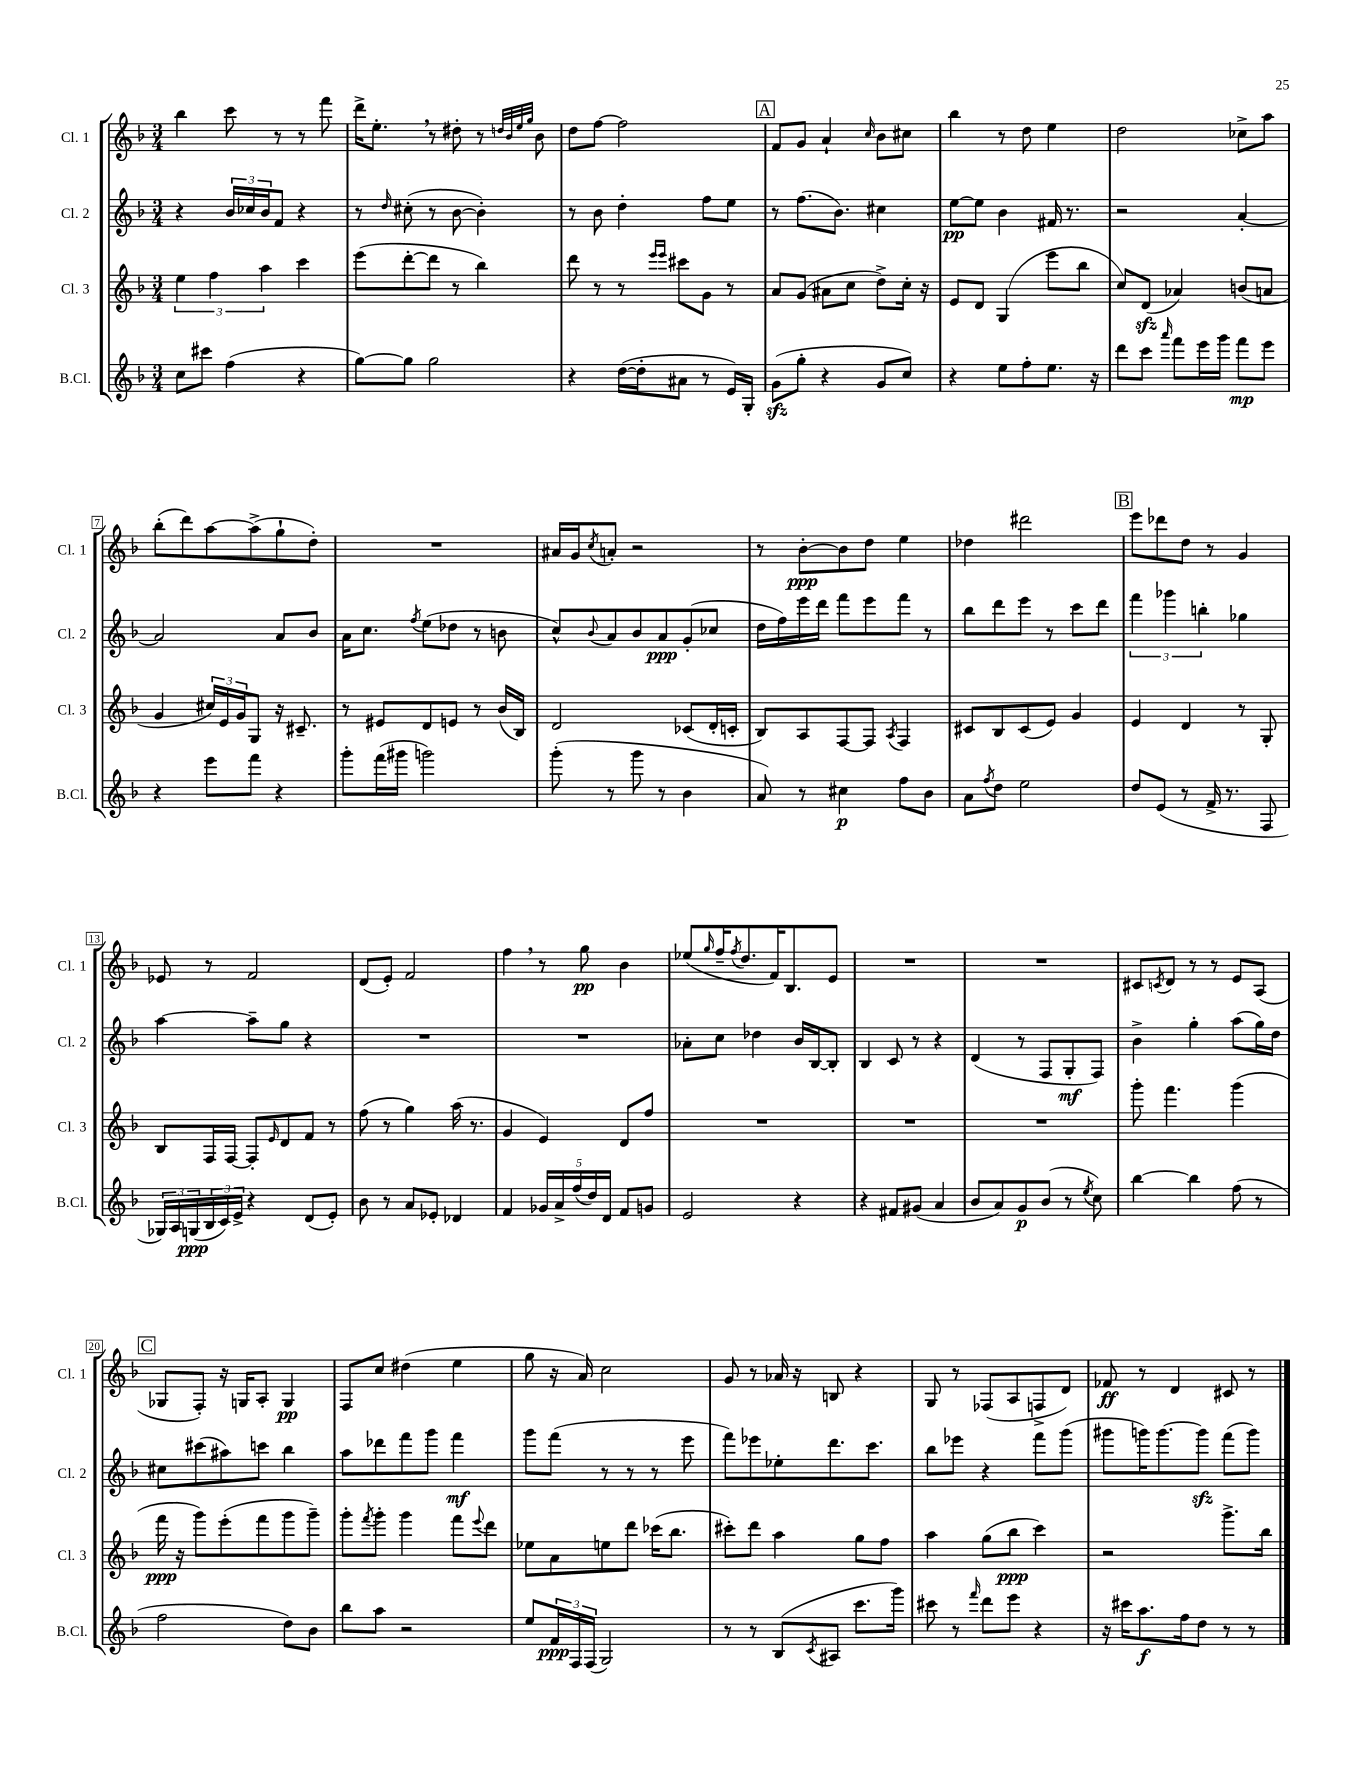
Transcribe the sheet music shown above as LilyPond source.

<<
\new StaffGroup <<
\new Staff = "s0" \with { instrumentName = "Cl. 1" shortInstrumentName = "Cl. 1" } {
    \clef treble \key f \major \numericTimeSignature \time 3/4
    bes''4 c'''8 r8 r8 f'''8 |
    d'''16-> e''8.-. \breathe r8 dis''8-. r8 \grace { d''32 bes'32 e''32 g''32 } bes'8 |
    d''8 f''8~ f''2 |
    \mark \markup { \box "A" } f'8 g'8 a'4-! \grace { c''16 } bes'8 cis''8 |
    bes''4 r8 d''8 e''4 |
    d''2 ces''8-> a''8 |
    bes''8-.( d'''8) a''8~ a''8->( g''8-! d''8-.) |
    R2. |
    ais'16 g'16 \acciaccatura { c''8 } a'8-. r2 |
    r8 bes'8~-.\ppp bes'8 d''8 e''4 |
    des''4 dis'''2 |
    \mark \markup { \box "B" } e'''8 des'''8 d''8 r8 g'4 |
    ees'8 r8 f'2 |
    d'8( e'8-.) f'2 |
    f''4 \breathe r8 g''8\pp bes'4 |
    ees''8( \grace { g''16 } f''16-- \acciaccatura { f''8 } d''8. f'16) bes8. e'8 |
    R2. |
    R2. |
    cis'8 \acciaccatura { c'8 } d'8 r8 r8 e'8 a8( |
    \mark \markup { \box "C" } ges8 f8-.) r16 g16 a8-. g4\pp |
    f8 c''8 dis''4( e''4 |
    g''8 r16 a'16) c''2 |
    g'8 r8 aes'16 r16 b8 r4 |
    g8 r8 fes8( a8 f8-> d'8) |
    fes'8\ff r8 d'4 cis'8 r8 \bar "|." |
}
\new Staff = "s1" \with { instrumentName = "Cl. 2" shortInstrumentName = "Cl. 2" } {
    \clef treble \key f \major \numericTimeSignature \time 3/4
    r4 \tuplet 3/2 { bes'16 ces''16 bes'16 } f'8 r4 |
    r8 \grace { d''16 } cis''8-.( r8 bes'8~ bes'4-.) |
    r8 bes'8 d''4-. f''8 e''8 |
    \mark \markup { \box "A" } r8 f''8.( bes'8.) cis''4 |
    e''8~\pp e''8 bes'4 fis'16 r8. |
    r2 a'4~-. |
    a'2 a'8 bes'8 |
    a'16 c''8. \acciaccatura { f''8 } e''8( des''8 r8 b'8 |
    c''8-^) \appoggiatura { bes'8 } a'8 bes'8 a'8\ppp g'8-.( ces''8 |
    d''16 f''16) e'''16 d'''16 f'''8 e'''8 f'''8 r8 |
    bes''8 d'''8 e'''8 r8 c'''8 d'''8 |
    \mark \markup { \box "B" } \tuplet 3/2 { f'''4 ges'''4 b''4-. } ges''4 |
    a''4~ a''8-- g''8 r4 |
    R2. |
    R2. |
    aes'8-. c''8 des''4 bes'16 bes16~ bes8-. |
    bes4 c'8 r8 r4 |
    d'4( r8 f8 g8-.\mf f8) |
    bes'4-> g''4-. a''8( g''16) d''16 |
    \mark \markup { \box "C" } cis''8 cis'''8( ais''8) c'''8 bes''4 |
    a''8 des'''8 f'''8 g'''8 f'''4\mf |
    g'''8 f'''8( r8 r8 r8 e'''8 |
    f'''8) ees'''8 ees''8-. d'''8. c'''8. |
    bes''8 ees'''8 r4 f'''8 g'''8( |
    gis'''8 g'''16) g'''8.~ g'''8\sfz f'''8( g'''8) \bar "|." |
}
\new Staff = "s2" \with { instrumentName = "Cl. 3" shortInstrumentName = "Cl. 3" } {
    \clef treble \key f \major \numericTimeSignature \time 3/4
    \tuplet 3/2 { e''4 f''4 a''4 } c'''4 |
    e'''8( d'''8~-. d'''8 r8 bes''4) |
    d'''8 r8 r8 \grace { e'''16 e'''16 } cis'''8 g'8 r8 |
    \mark \markup { \box "A" } a'8 g'8( ais'8 c''8 d''8->) c''16-. r16 |
    e'8 d'8 g4( e'''8 bes''8 |
    c''8) d'8\sfz( aes'4) b'8( a'8 |
    g'4 \tuplet 3/2 { cis''16) e'16 g'16 } g8 r16 cis'8.-- |
    r8 eis'8 d'8 e'8 r8 bes'16( bes16) |
    d'2 ces'8( d'16-. c'16-. |
    bes8) a8 f8~ f8 \acciaccatura { a8 } f4 |
    cis'8 bes8 cis'8( e'8) g'4 |
    \mark \markup { \box "B" } e'4 d'4 r8 g8-. |
    bes8 f16 f16~ f8-. \grace { e'16 } d'8 f'8 r8 |
    f''8( r8 g''4) a''16( r8. |
    g'4 e'4) d'8 f''8 |
    R2. |
    R2. |
    R2. |
    g'''8-. f'''4. g'''4( |
    \mark \markup { \box "C" } f'''16\ppp r16 g'''8) e'''8-.( f'''8 g'''8 g'''8--) |
    g'''8-. \acciaccatura { f'''8 } g'''8-. g'''4 f'''8 \appoggiatura { e'''8 } d'''8 |
    ees''8 a'8 e''8 d'''8 ces'''16( bes''8. |
    cis'''8-.) d'''8 a''4 g''8 f''8 |
    a''4 g''8( bes''8\ppp c'''4) |
    r2 g'''8.-> bes''16 \bar "|." |
}
\new Staff = "s3" \with { instrumentName = "B.Cl." shortInstrumentName = "B.Cl." } {
    \clef treble \key f \major \numericTimeSignature \time 3/4
    c''8 cis'''8 f''4( r4 |
    g''8~) g''8 g''2 |
    r4 d''16~( d''16-. ais'8 r8 e'16) g16-. |
    \mark \markup { \box "A" } g'8\sfz( g''8-. r4 g'8 c''8) |
    r4 e''8 f''8-. e''8. r16 |
    d'''8 c'''8 \grace { a'''16 } f'''8 e'''16 g'''16 f'''8\mp e'''8 |
    r4 e'''8 f'''8 r4 |
    g'''8-. f'''16( gis'''16 g'''2) |
    g'''8-.( r8 g'''8 r8 bes'4 |
    a'8) r8 cis''4\p f''8 bes'8 |
    a'8 \acciaccatura { f''8 } d''8 e''2 |
    \mark \markup { \box "B" } d''8 e'8( r8 f'16-> r8. f8 |
    \tuplet 3/2 { ges16) a16 g16\ppp( } \tuplet 3/2 { bes16 c'16) e'16-> } r4 d'8( e'8-.) |
    bes'8 r8 a'8 ees'8-. des'4 |
    f'4 \tuplet 5/4 { ges'16 a'16-> f''16( d''16) d'16 } f'8 g'8 |
    e'2 r4 |
    r4 fis'8 gis'8( a'4 |
    bes'8 a'8) g'8\p bes'8( r8 \acciaccatura { e''8 } c''8) |
    bes''4~ bes''4 f''8( r8 |
    \mark \markup { \box "C" } f''2 d''8) bes'8 |
    bes''8 a''8 r2 |
    e''8 \tuplet 3/2 { f'16\ppp f16 f16( } g2) |
    r8 r8 bes8( \acciaccatura { c'8 } ais8 c'''8. g'''16) |
    cis'''8 r8 \grace { f'''16 } d'''8 e'''8 r4 |
    r16 cis'''16 a''8.\f f''16 d''8 r8 r8 \bar "|." |
}
>>
>>
\layout { \context { \Score \override BarNumber.stencil = #(make-stencil-boxer 0.1 0.3 ly:text-interface::print) } }
